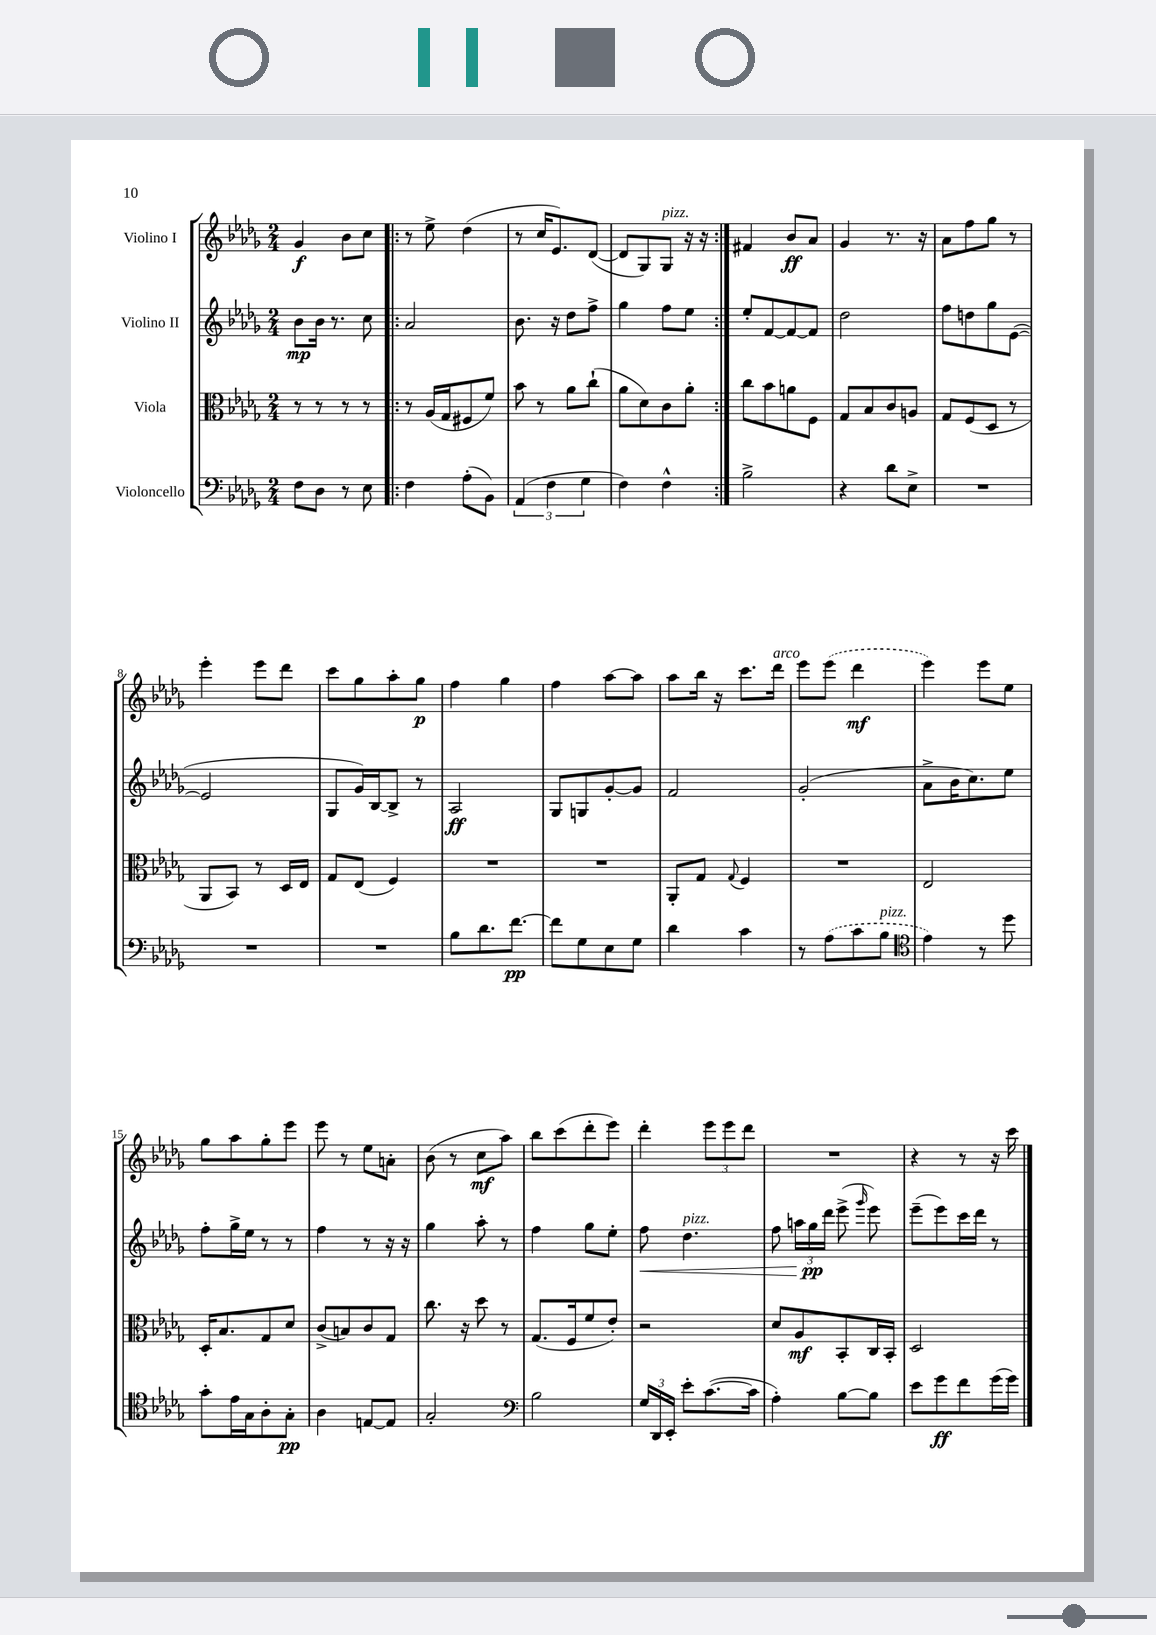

**kern	**kern	**kern	**kern
*staff4	*staff3	*staff2	*staff1
*clefF4	*clefC3	*clefG2	*clefG2
*k[b-e-a-d-g-]	*k[b-e-a-d-g-]	*k[b-e-a-d-g-]	*k[b-e-a-d-g-]
*M2/4	*M2/4	*M2/4	*M2/4
8F	8r	8b-	4g-
8D-	8r	16b-	.
.	.	8.r	.
8r	8r	.	8b-
8E-	8r	8cc	8cc
=!|:	=!|:	=!|:	=!|:
4F	8r	2a-	8r
.	(16A-	.	8ee-^
.	16G-	.	.
(8A-'	8F#	.	(4dd-
8BB-)	8f)	.	.
=	=	=	=
(6AA-	8b-	8.b-	8r
.	8r	.	16cc
6F	.	.	.
.	.	16r	8.e-)
.	8a-	8dd-	.
6G-	.	.	.
.	(8cc`	8ff^	([8d-
=	=	=	=
4F)	8a-	4gg-	8d-]
.	8d-)	.	8G-)
4F^^	8c	8ff	8G-
.	8a-'	8ee-	16r
.	.	.	16r
=:|!	=:|!	=:|!	=:|!
2B-^	8cc	8ee-'	4f#
.	8b-	[8f	.
.	8a	8f_	8b-
.	8F	8f]	8a-
=	=	=	=
4r	8G-	2dd-	4g-
.	8B-	.	.
8d-	8c	.	8.r
8E-^	8A	.	.
.	.	.	16r
=	=	=	=
2r	8G-	8ff	8a-
.	(8F	8dd	8ff
.	8D-	8gg-	8gg-
.	8r	([8e-	8r
=	=	=	=
2r	8AA-	2e-]	4eee-'
.	8BB-)	.	.
.	8r	.	8eee-
.	16D-	.	8ddd-
.	16E-	.	.
=	=	=	=
2r	8G-	8G-	8ccc
.	(8E-	16g-)	8gg-
.	.	[16B-	.
.	4F)	8B-^]	8aa-'
.	.	8r	8gg-
=	=	=	=
8B-	2r	2A-	4ff
8.d-	.	.	.
.	.	.	4gg-
[8.f	.	.	.
=	=	=	=
8f]	2r	8G-	4ff
8G-	.	8G	.
8E-	.	[8g-'	[8aa-
8G-	.	8g-]	8aa-]
=	=	=	=
4d-	8AA-'	2f	8aa-
.	8G-	.	16bb-
.	.	.	16r
.	8qqG-	.	.
4c	4F	.	8.ccc
.	.	.	16ddd-
=	=	=	=
8r	2r	(2g-'	8eee-
(8A-	.	.	(8eee-
8c	.	.	4ddd-
8B-	.	.	.
=	=	=	=
*clefC4	*	*	*
4e-)	2E-	8a-^	4eee-)
.	.	16b-	.
.	.	8.cc)	.
8r	.	.	8eee-
8dd-	.	8ee-	8ee-
=	=	=	=
8g-'	16D-'	8ff'	8gg-
.	8.B-	.	.
16e-	.	16gg-^	8aa-
16G-	.	16ee-	.
8A-'	8G-	8r	8gg-'
8G-'	8d-	8r	8eee-
=	=	=	=
4A-	(8c^	4ff	8eee-
.	8B)	.	8r
[8E	8c	8r	8ee-
8E]	8G-	16r	8a'
.	.	16r	.
=	=	=	=
2G-'	8.cc	4gg-	(8b-
.	.	.	8r
.	16r	.	.
.	8dd-	8aa-'	8cc
.	8r	8r	8aa-)
=	=	=	=
*clefF4	*	*	*
2B-	(8.G-	4ff	8bb-
.	.	.	(8ccc
.	16F	.	.
.	8f	8gg-	8ddd-'
.	8e-')	8ee-'	8eee-)
=	=	=	=
24G-	2r	8ff	4ddd-'
24DD-	.	.	.
24EE-'	.	.	.
8e-'	.	4.dd-	.
([8.c	.	.	12eee-
.	.	.	12eee-
.	.	.	12ddd-
16c]	.	.	.
=	=	=	=
4A-')	8d-	8ff	2r
.	8A-	24aa	.
.	.	24gg-	.
.	.	24ddd-	.
[8B-	8BB-'	(8eee-^	.
.	.	16qqggg-	.
8B-]	16C	8eee-)	.
.	16BB-'	.	.
=	=	=	=
8e-	2D-	(8eee-~	4r
8g-	.	8eee-)	.
8f	.	16ccc	8r
.	.	16ddd-	.
(16g-	.	8r	16r
16g-)	.	.	16ccc
==	==	==	==
*-	*-	*-	*-
